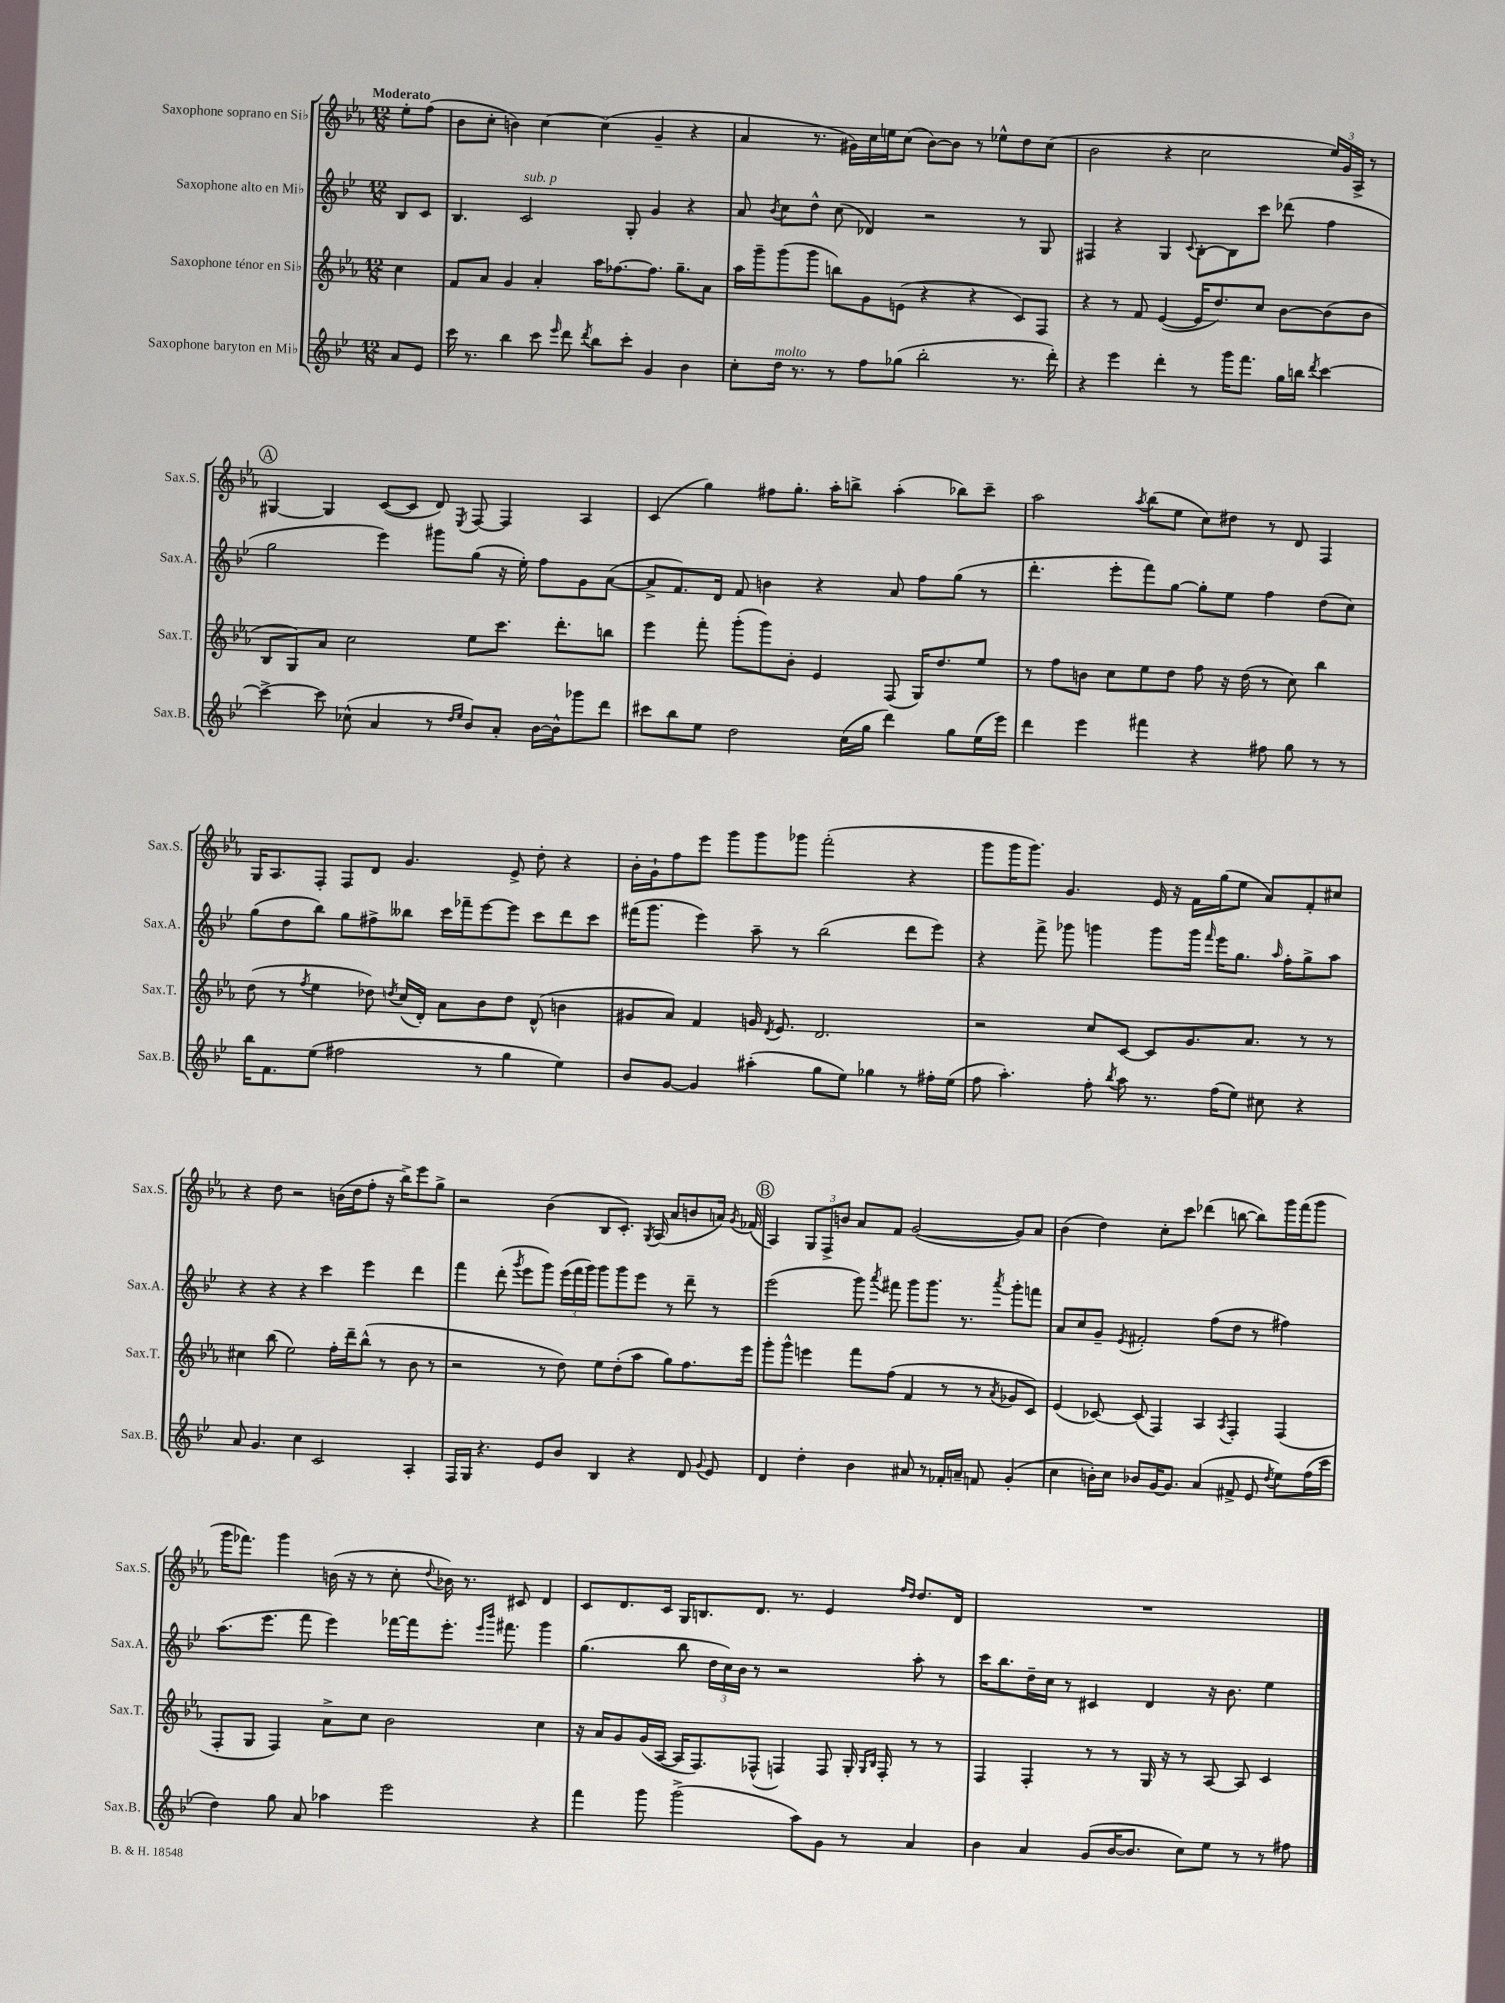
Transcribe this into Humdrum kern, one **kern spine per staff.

**kern	**kern	**kern	**kern
*staff4	*staff3	*staff2	*staff1
*clefG2	*clefG2	*clefG2	*clefG2
*k[b-e-]	*k[b-e-a-]	*k[b-e-]	*k[b-e-a-]
*M12/8	*M12/8	*M12/8	*M12/8
8a	4cc	8B-	8ee-'
8e-	.	8c	(8ff
=	=	=	=
16ccc	8f	4.B-	8b-
8.r	.	.	.
.	8a-	.	8cc'
4bb-	4g	.	4b)
.	.	2c	.
8ccc	4a-'	.	[4cc
16qqeee-	.	.	.
8ddd	.	.	.
8qddd	.	.	.
8bb-	16aa-	.	(4cc]
.	[8.ff-	.	.
8ccc'	.	8G'	.
4g	8.ff-]	4g	4g~
.	8.gg~	.	.
4b-	.	4r	4r
.	8a-	.	.
=	=	=	=
8cc'	16aa-	8a	4a-
.	16ggg~	.	.
.	.	8qb-	.
16dd	(8ggg	8cc	.
8.r	.	.	.
.	8ggg	8dd^^	8.r
8r	8bb)	(8cc	.
.	.	.	16g#)
8ff	8g	4d-)	16cc
.	.	.	16ee
(8gg-	(8e	.	(8cc
2bb-'	4r	2r	[8b-)
.	.	.	8b-]
.	4r	.	8r
.	.	.	8ee-^^
8.r	8c)	8r	8dd
.	8F	8G	(8cc
16ddd')	.	.	.
=	=	=	=
4r	4r	4F#	2b-
4eee-	8r	4r	.
.	8f	.	.
4ddd'	([4e-	4G	4r
.	.	8qqc	.
8r	16e-]	[8B-'	2cc
.	8.dd)	.	.
16ggg	.	8B-]	.
8.fff	.	.	.
.	8cc	8ccc	.
16gg	[8b-	(8ddd-	.
16bb	.	.	.
8qddd	.	.	.
[4ccc	(8b-]	4ff	24ee-)
.	.	.	24g
.	.	.	24A-^
.	8b-	.	8r
=	=	=	=
4ccc^_	8B-	2gg	[4G#
.	8G)	.	.
8ccc]	8a-	.	4G#]
(8cc-^^	2cc	.	.
4a	.	4eee-)	([8c
.	.	.	8c]
8r	.	8ggg#	8d)
16qqdd	.	.	.
16qqee-	.	.	8qE-
8b-)	8ee-	(8gg	[8F
8a'	8.ccc	16r	4F]
.	.	16ee-')	.
[16b-	.	8ff	.
16b-^^]	8.ddd'	.	.
8ggg-	.	8g	4A-
8ddd	8bb	([8a	.
=	=	=	=
8ccc#	4eee-	8a^]	(4c
8bb-	.	8.f)	.
8ee-	8fff'	.	4gg)
.	.	16d	.
2dd	(8ggg'	8f	.
.	8ggg)	4b	8ff#
.	8b-'	.	8.gg'
.	4e-	4r	.
.	.	.	16aa-'
(16cc	.	.	8bb^
16gg	.	.	.
4ddd)	(8F	8a	(4aa-'
.	16G)	8ff	.
.	8.dd	.	.
8gg	.	(8gg	8bb-)
(16ee-	8ee-	8r	8ccc~
16eee-)	.	.	.
=	=	=	=
4ddd	8r	4.ddd'	2aa-
.	8ff	.	.
4eee-	8b	.	.
.	8cc	8eee-'	.
.	.	.	8qaa-
4fff#	8ee-	8fff)	(8bb-
.	8dd	[8gg	8ee-
4r	8ff	8gg']	8cc)
.	16r	8ee-	8dd#
.	(16dd	.	.
8ff#	8r	4ff	8r
8gg	8cc)	.	8d
8r	4bb-	(8dd	4F
8r	.	8cc)	.
=	=	=	=
16bb-	(8dd	(8gg	16G
8.f	.	.	8.A-
.	8r	8dd	.
.	8qff	.	.
(8ee-	4ee-	8bb-)	8F'
2ff#	.	8gg	8F
.	8dd-)	8ff#^	8d
.	8qdd	.	.
.	(16cc	8bb--	4.g
.	16d')	.	.
.	8a-	16ccc	.
.	.	16fff-~	.
8r	8b-	[8eee-	.
4gg	8dd	8eee-]	8e-^
.	(8d^^	8ccc	8dd'
4ee-)	4b	8ddd	4r
.	.	8ccc	.
=	=	=	=
8b-	8g#	(16fff#	16b-'
.	.	8.ggg	16g`
[8g	8a-)	.	8ff
4g]	4f	4eee-)	8eee-
.	.	.	8ggg
(4aa#'	16g	8aa~	8ggg
.	8qd	.	.
.	8.e-	.	.
.	.	8r	8ggg-
8gg	2.d	(2bb-	(2fff'
8ee-)	.	.	.
4gg-	.	.	.
8r	.	8ddd	4r
16ff#'	.	8eee-)	.
(16ee-	.	.	.
=	=	=	=
8ff	2r	4r	8ggg
4.aa')	.	.	16ggg
.	.	.	8.ggg)
.	.	8fff^	.
.	.	8ggg-	4.g
8ff'	8cc	4ggg	.
8qbb-	.	.	.
8aa	[8c	.	.
8.r	8c]	8ggg	16e-
.	.	.	16r
.	8.g	16ggg	16f
.	.	16qqfff	.
(16ff	.	16eee-	(16gg
8ee-)	.	8.gg	8ee-
.	8.a-	.	.
8cc#	.	.	8a-)
.	.	16qqaa	.
.	.	16ff'	.
4r	8r	8gg^	8f'
.	8r	8aa	8cc#
=	=	=	=
8a	4cc#	4r	4r
4.g	.	.	.
.	(8bb-	4r	8dd
.	2ee-)	.	2r
4cc	.	4r	.
2c	.	4ccc	.
.	16ff'	.	(16b
.	16ddd~	.	16dd
.	(8bb-^^	4eee-	8ff'
.	8r	.	16r
.	.	.	16bb-^)
4A'	8b-	4ddd	8eee-
.	8r	.	8gg^
=	=	=	=
16F	2r	4fff	2r
16G	.	.	.
4.r	.	.	.
.	.	(8ddd'	.
.	.	8qggg	.
.	.	8eee-	.
8e-	8r	8ggg)	(4b-
8b-	8dd)	(24eee-	.
.	.	24fff	.
.	.	24ggg)	.
4B-	8ee-	8ggg	8B-
.	(8dd'	8ggg	8.c')
4r	8aa-	8eee-	.
.	.	.	8qG
.	.	.	(16A-
.	8gg)	8r	8a-
8d	8.ff	8ddd~	8b
8qqg	.	.	.
8e-	.	8r	16a)
.	.	.	8qg
.	16eee-	.	(16f-
=	=	=	=
4d	8ggg'	(2eee-	4A-)
.	8ggg^^	.	.
4dd'	4eee	.	12G
.	.	.	12F^
.	.	.	12b
4b-	8fff	8ggg)	8a-
.	.	8qaaa	.
.	(8ff	8fff#	8f
8a#	4f	8ggg	([2g
8r	.	8.ggg	.
16f-'	8r	.	.
16a~	.	8.r	.
8f	8r	.	.
.	8qa-	8qaaa	.
(4g'	8g-	8ggg'	8g])
.	8c)	8fff	8a-
=	=	=	=
4cc	(4e-	8a	(4b-
.	.	8cc	.
16b')	[8c-)	8g~	4dd)
16cc	.	.	.
.	.	8qe-	.
8b-	(8c-]	2f#'	.
[16g	4F)	.	8cc'
8.g]	.	.	.
.	.	.	8ccc
(4a	4A-	.	(4ddd-
.	.	(8ff	.
.	8qA-	.	.
8f#^	4F'	8dd	[8bb
8e-	.	8r	8bb])
8qdd	.	.	.
8ee-)	(4F	4ff#)	16ggg
.	.	.	(16fff
(16ff	.	.	8ggg
16ccc	.	.	.
=	=	=	=
4dd)	8F'	(8.aa	16ggg
.	.	.	8.fff-)
.	8G	.	.
.	.	8.eee-	.
8gg	4F)	.	4ggg
8a	.	8fff	.
4aa-	8a-^	4eee-)	(16b
.	.	.	16r
.	8cc	.	8r
2eee-	2b-	[16fff-	8cc'
.	.	16fff-]	.
.	.	.	8qqdd
.	.	8.eee-'	16b-)
.	.	.	8.r
.	.	16qqeee-	.
.	.	16qqbbb-	.
.	.	8.fff#	.
.	.	.	8c#
4r	4cc	4ggg	4d
=	=	=	=
4fff	16r	(4.gg	8c
.	16a-	.	.
.	8g	.	8.d
8ggg	(16g	.	.
.	[16A-	.	16c
(2ggg^	16A-]	8bb-	16G
.	8.F)	.	8.B
.	.	24dd	.
.	.	24cc)	.
.	.	24b-	.
.	(8F-^^	8r	8.d
.	4F)	2r	.
.	.	.	8.r
8aa)	.	.	.
8g	8F	.	4e-
8r	16G'	.	.
.	16qqG	.	.
.	16qqB-	.	.
.	16F'	.	.
.	.	.	16qqff
.	.	.	16qqdd
4a	8r	8aa'	8.dd
.	8r	8r	.
.	.	.	16d
=	=	=	=
4b-	4F	16ccc	1.r
.	.	8.bb-	.
4a	4F'	16dd~	.
.	.	16cc	.
.	.	8r	.
(8g	8r	4c#	.
[16b-	8r	.	.
8.b-]	.	.	.
.	16G	4d	.
.	16r	.	.
8cc)	8r	.	.
8ee-	[8A-	16r	.
.	.	8.b-	.
8r	8A-]	.	.
8r	4c	4ee-	.
8ff#	.	.	.
==	==	==	==
*-	*-	*-	*-
